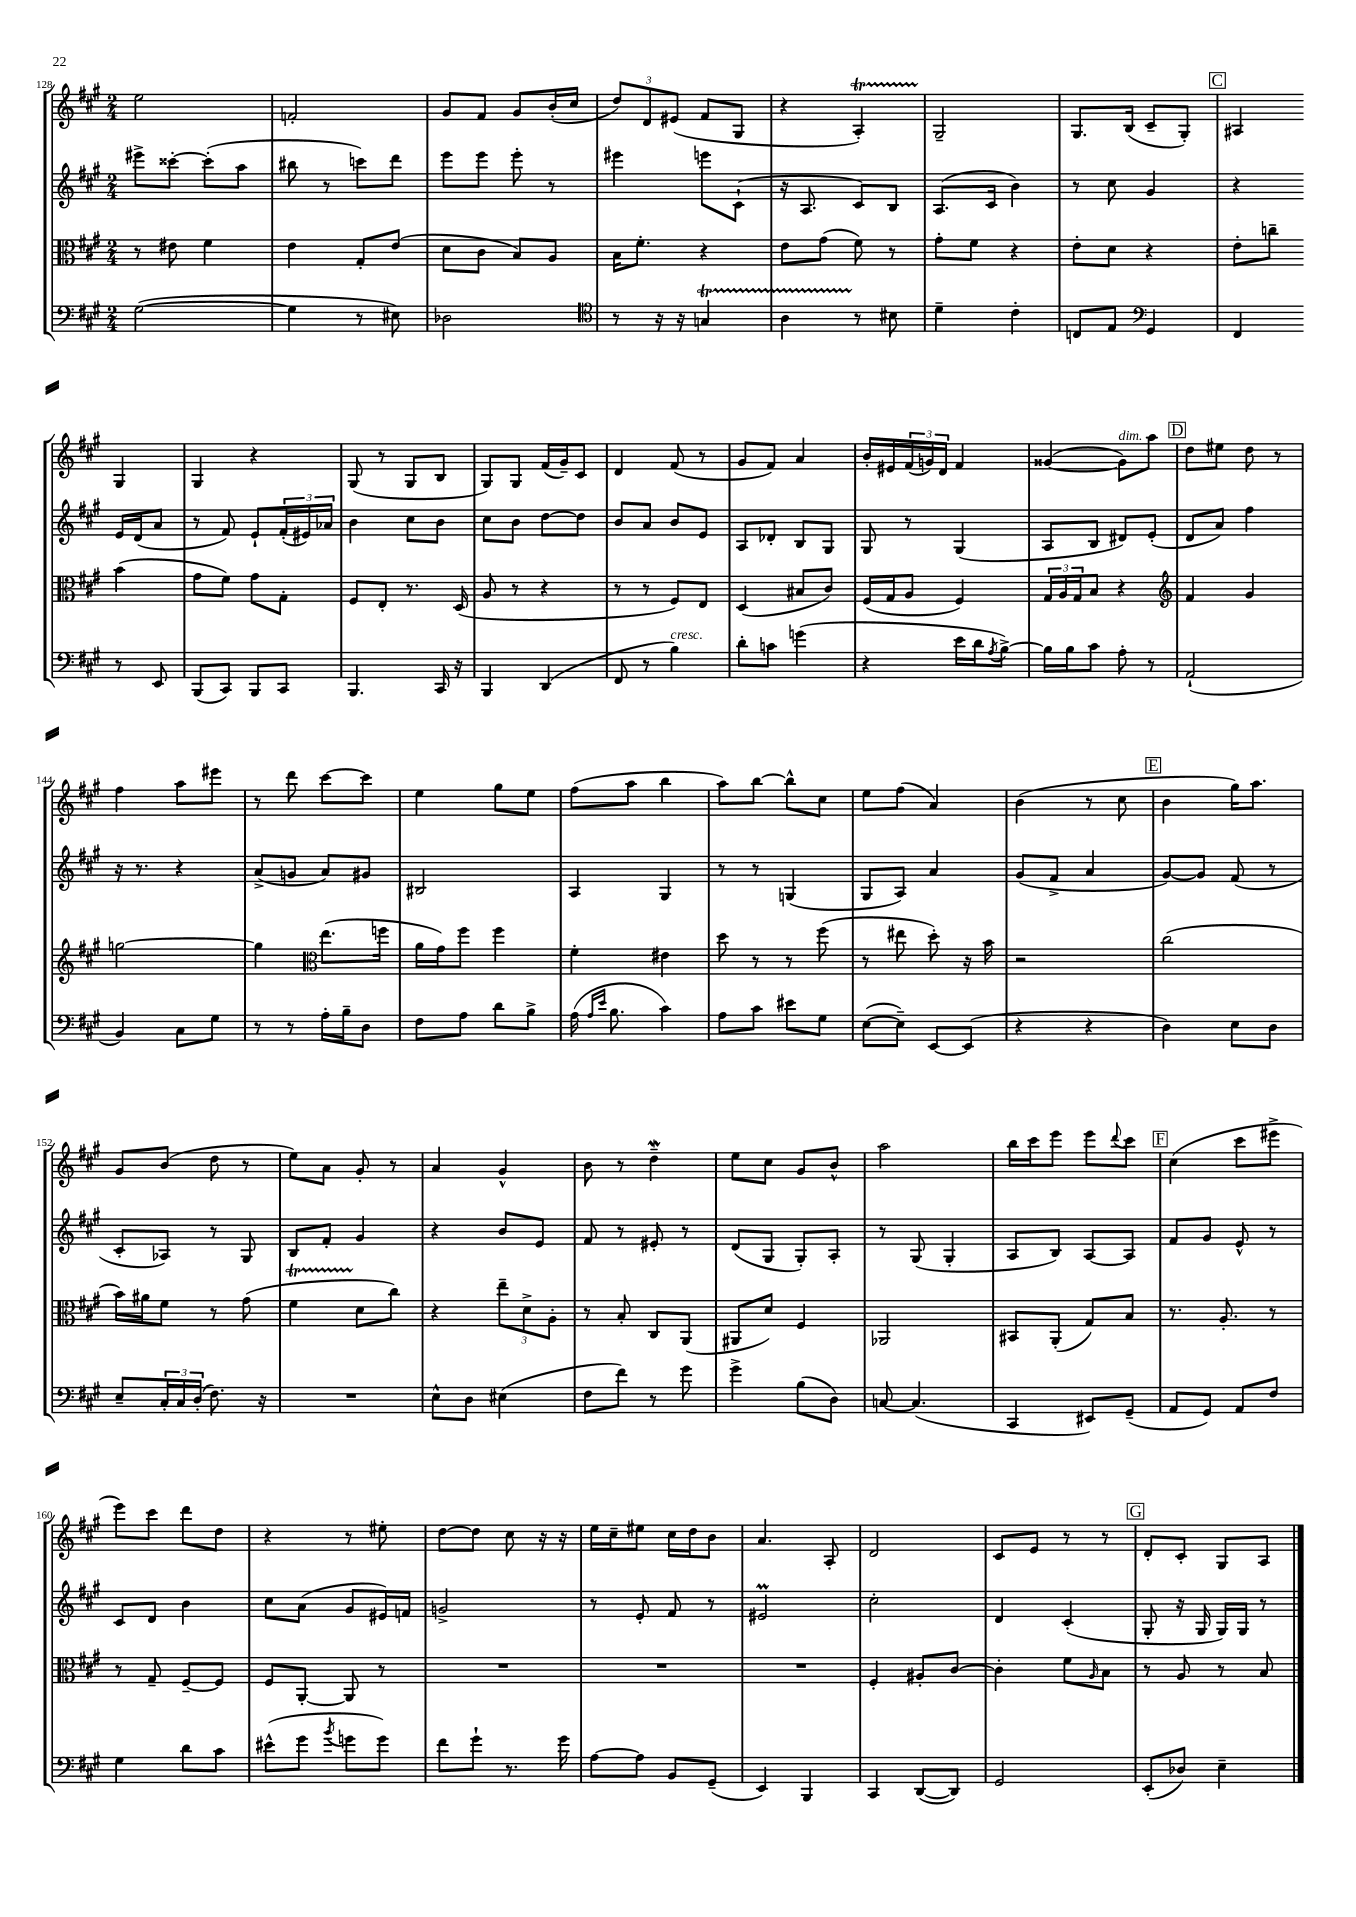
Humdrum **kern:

**kern	**kern	**kern	**kern
*part4	*part3	*part2	*part1
*staff4	*staff3	*staff2	*staff1
*clefF4	*clefC3	*clefG2	*clefG2
*k[f#c#g#]	*k[f#c#g#]	*k[f#c#g#]	*k[f#c#g#]
*M2/4	*M2/4	*M2/4	*M2/4
=128	=128	=128	=128
([2G#\	8r	8eee#X^\L	2ee\
.	8e#X\	[8ccc##X'\J	.
.	4f#\	(8ccc##'\L]	.
.	.	8aa\J	.
=129	=129	=129	=129
4G#\]	4e\	8bb#X\	2fn'/
.	.	8r	.
8r	8G#'/L	8cccn\L)	.
8E#X\)	(8e/J	8ddd\J	.
=130	=130	=130	=130
2D-X\	8d\L	8eee\L	8g#/L
.	8c#\J	8eee\J	8f#/J
.	8B/L)	8eee'\	8g#/L
.	8A/J	8r	(16b'/L
.	.	.	16cc#/JJ
=131	=131	=131	=131
*clefC4	*	*	*
8r	16B\KL	4eee#X\	12dd/L)
.	8.f#'\J	.	.
.	.	.	12d/
16r	.	.	.
.	.	.	(12e#X/J
16r	.	.	.
4GnT/	4r	8eeen\L	8f#/L
.	.	(8c#`\J	8G#/J
=132	=132	=132	=132
4ATTT\	8e\L	16r	4r
.	.	8.A/	.
.	(8g#\J	.	.
8r	8f#\)	8c#/L)	4AT'/)
8B#X\	8r	8B/J	.
=133	=133	=133	=133
4d~\	8g#'\L	(8.A/L	2G#~/
.	8f#\J	.	.
.	.	16c#/Jk	.
4c#'\	4r	4b\)	.
=134	=134	=134	=134
8Cn/L	8e'\L	8r	8.G#/L
8E/J	8d\J	8cc#\	.
.	.	.	(16B/Jk
*clefF4	*	*	*
4GG#/	4r	4g#/	8c#~/L
.	.	.	8G#'/J)
!!LO:REH:place=s1:t=C
=135	=135	=135	=135
4FF#/	8e'\L	4r	4A#X/
.	8ccn~\J	.	.
8r	(4b\	16e/LL	4G#/
.	.	(16d/J	.
8EE/	.	8a/J	.
!!LO:LB:g=z
=136	=136	=136	=136
(8BBB/L	8g#\L	8r	4G#/
8CC#/J)	8f#\J)	8f#/)	.
8BBB/L	8g#\L	8e`/L	4r
8CC#/J	8G#'\J	(24f#'/L	.
.	.	24e#X/)	.
.	.	24a-X/JJ	.
=137	=137	=137	=137
4.BBB/	8F#/L	4b\	(8G#/
.	8E'/J	.	8r
.	8.r	8cc#\L	8G#/L
16CC#/	.	8b\J	8B/J
16r	(16D/	.	.
=138	=138	=138	=138
4BBB/	8A/	8cc#\L	8G#/L)
.	8r	8b\J	8G#/J
(4DD/	4r	[8dd\L	(16f#/LL
.	.	.	16g#~/J)
.	.	8dd\J]	8c#/J
=139	=139	=139	=139
8FF#/	8r	8b/L	4d/
8r	8r	8a/J	.
!LO:TX:a:i:t=cresc.	!	!	!
4B\)	8F#/L)	8b/L	(8f#/
.	8E/J	8e/J	8r
=140	=140	=140	=140
8d'\L	(4D/	8A/L	8g#/L
8cn\J	.	8d-X'/J	8f#/J)
(4gn\	8B#X/L	8B/L	4a/
.	8c#/J)	8G#/J	.
=141	=141	=141	=141
4r	(16F#/LL	8G#/	16b'/LL
.	16G#/J	.	16e#X/
.	8A/J	8r	(24f#/
.	.	.	24gn/)
.	.	.	24d/JJ
16e\LL	4F#/)	(4G#/	4f#/
16d\J	.	.	.
8qA/	.	.	.
[8B^\J)	.	.	.
=142	=142	=142	=142
16B\LL]	24G#/LL	8A/L	([4g##X/
.	24A/	.	.
16B\J	.	.	.
.	24G#/J	.	.
8c#\J	8B/J	8B/J	.
!	!	!	!LO:TX:a:i:t=dim.
8A'\	4r	8d#X/L)	8g##\L])
8r	.	(8e'/J	8aa\J
!!LO:REH:place=s1:t=D
=143	=143	=143	=143
*	*clefG2	*	*
(2AA`/	4f#/	8d/L	8dd\L
.	.	8a/J)	8ee#X\J
.	4g#/	4ff#\	8dd\
.	.	.	8r
!!LO:LB:g=z
=144	=144	=144	=144
4BB/)	[2ggn\	16r	4ff#\
.	.	8.r	.
8C#\L	.	4r	8aa\L
8G#\J	.	.	8eee#X\J
=145	=145	=145	=145
8r	4gg\]	(8a^/L	8r
8r	.	8gn/J	8ddd\
*	*clefC3	*	*
16A'\LL	(8.ee\L	8a/L)	[8ccc#\L
16B~\J	.	.	.
8D\J	.	8g#X/J	8ccc#\J]
.	16ffn\Jk	.	.
=146	=146	=146	=146
8F#\L	16a\LL	2B#X/	4ee\
.	16g#\J)	.	.
8A\J	8ff#\J	.	.
8d\L	4ff#\	.	8gg#\L
8B^\J	.	.	8ee\J
=147	=147	=147	=147
(16A\	4f#'\	4A/	(8ff#\L
16qqA/LL	.	.	.
16qqe/JJ	.	.	.
8.B\	.	.	.
.	.	.	8aa\J
4c#\)	4e#X\	4G#/	4bb\
=148	=148	=148	=148
8A\L	8dd\	8r	8aa\L)
8c#\J	8r	8r	[8bb\J
8e#X\L	8r	(4Gn/	8bb^^\L]
8G#\J	(8ff#\	.	8cc#\J
=149	=149	=149	=149
([8E\L	8r	8G#/L	8ee\L
8E~\J])	8ee#X\	8A/J)	(8ff#\J
[8EE/L	8dd'\)	4a/	4a/)
(8EE/J]	16r	.	.
.	16b\	.	.
=150	=150	=150	=150
4r	2r	(8g#/L	(4b\
.	.	8f#^/J	.
4r	.	4a/	8r
.	.	.	8cc#\
!!LO:REH:place=s1:t=E
=151	=151	=151	=151
4D\)	(2cc#\	[8g#/L)	4b\
.	.	8g#/J]	.
8E\L	.	(8f#/	16gg#\KL)
.	.	.	8.aa\J
8D\J	.	8r	.
!!LO:LB:g=z
=152	=152	=152	=152
8E~/L	16b\LL)	8c#'/L	8g#/L
.	16a#X\J	.	.
24C#'/L	8f#\J	8A-X/J)	(8b/J
24C#/	.	.	.
(24D'/JJ	.	.	.
8.F#\)	8r	8r	8dd\
.	(8g#\	8G#/	8r
16r	.	.	.
=153	=153	=153	=153
2r	4f#T\	8B/L	8ee\L)
.	.	8f#'/J	8a\J
.	8d\L	4g#/	8g#'/
.	8cc#\J)	.	8r
=154	=154	=154	=154
8E^^\L	4r	4r	4a/
8D\J	.	.	.
(4E#X\	12ee~\L	8b/L	4g#^^/
.	12d^\	.	.
.	.	8e/J	.
.	12A'\J	.	.
=155	=155	=155	=155
8F#\L	8r	8f#/	8b\
8f#\J)	8B'/	8r	8r
8r	8C#/L	8e#X'/	4ddw~\
8g#\	(8AA/J	8r	.
=156	=156	=156	=156
4g#^\	8AA#X/L	(8d/L	8ee\L
.	8d/J)	8G#/J	8cc#\J
(8B\L	4F#/	8G#'/L)	8g#/L
8D\J)	.	8A'/J	8b^^/J
=157	=157	=157	=157
[8Cn/	2AA-X/	8r	2aa\
(4.C/]	.	(8G#/	.
.	.	4G#'/	.
=158	=158	=158	=158
4CC#/	8BB#X/L	8A/L	16bb\LL
.	.	.	16ccc#\J
.	(8AA'/J	8B/J)	8eee\J
8EE#X/L)	8G#/L)	[8A/L	8eee\L
.	.	.	8qqddd/
(8GG#~/J	8B/J	8A/J]	8ccc#\J
!!LO:REH:place=s1:t=F
=159	=159	=159	=159
8AA/L	8.r	8f#/L	(4cc#\
8GG#/J)	.	8g#/J	.
.	8.A'/	.	.
8AA/L	.	8e^^/	8ccc#\L
8F#/J	8r	8r	8eee#X^\J
!!LO:LB:g=z
=160	=160	=160	=160
4G#\	8r	8c#/L	8eee\L)
.	8G#~/	8d/J	8ccc#\J
8d\L	[8F#~/L	4b\	8ddd\L
8c#\J	8F#/J]	.	8dd\J
=161	=161	=161	=161
(8e#X^^\L	8F#/L	8cc#\L	4r
8g#\J	[8AA'/J	(8a\J	.
8qb/	.	.	.
8gn\L	8AA/]	8g#/L	8r
8g\J)	8r	16e#X/L)	8ee#X'\
.	.	16fn/JJ	.
=162	=162	=162	=162
8f#\L	2r	2gn^/	[8dd\L
8g#`\J	.	.	8dd\J]
8.r	.	.	8cc#\
.	.	.	16r
16g#\	.	.	16r
=163	=163	=163	=163
[8A\L	2r	8r	16ee\LL
.	.	.	16cc#~\J
8A\J]	.	8e'/	8ee#X\J
8BB/L	.	8f#/	16cc#\LL
.	.	.	16dd\J
(8GG#~/J	.	8r	8b\J
=164	=164	=164	=164
4EE/)	2r	2e#Xm/	4.a/
4BBB/	.	.	.
.	.	.	8A'/
=165	=165	=165	=165
4CC#/	4F#'/	2cc#'\	2d/
([8DD/L	8A#X'/L	.	.
8DD/J])	[8c#/J	.	.
=166	=166	=166	=166
2GG#/	4c#'\]	4d/	8c#/L
.	.	.	8e/J
.	8f#\L	(4c#'/	8r
.	16qqA/	.	.
.	8B\J	.	8r
!!LO:REH:place=s1:t=G
=167	=167	=167	=167
(8EE'/L	8r	8G#'/	8d'/L
8D-X/J)	8A/	16r	8c#'/J
.	.	16G#/	.
4E~\	8r	16G#/LL)	8G#/L
.	.	16G#/JJ	.
.	8B/	8r	8A/J
==	==	==	==
*-	*-	*-	*-
